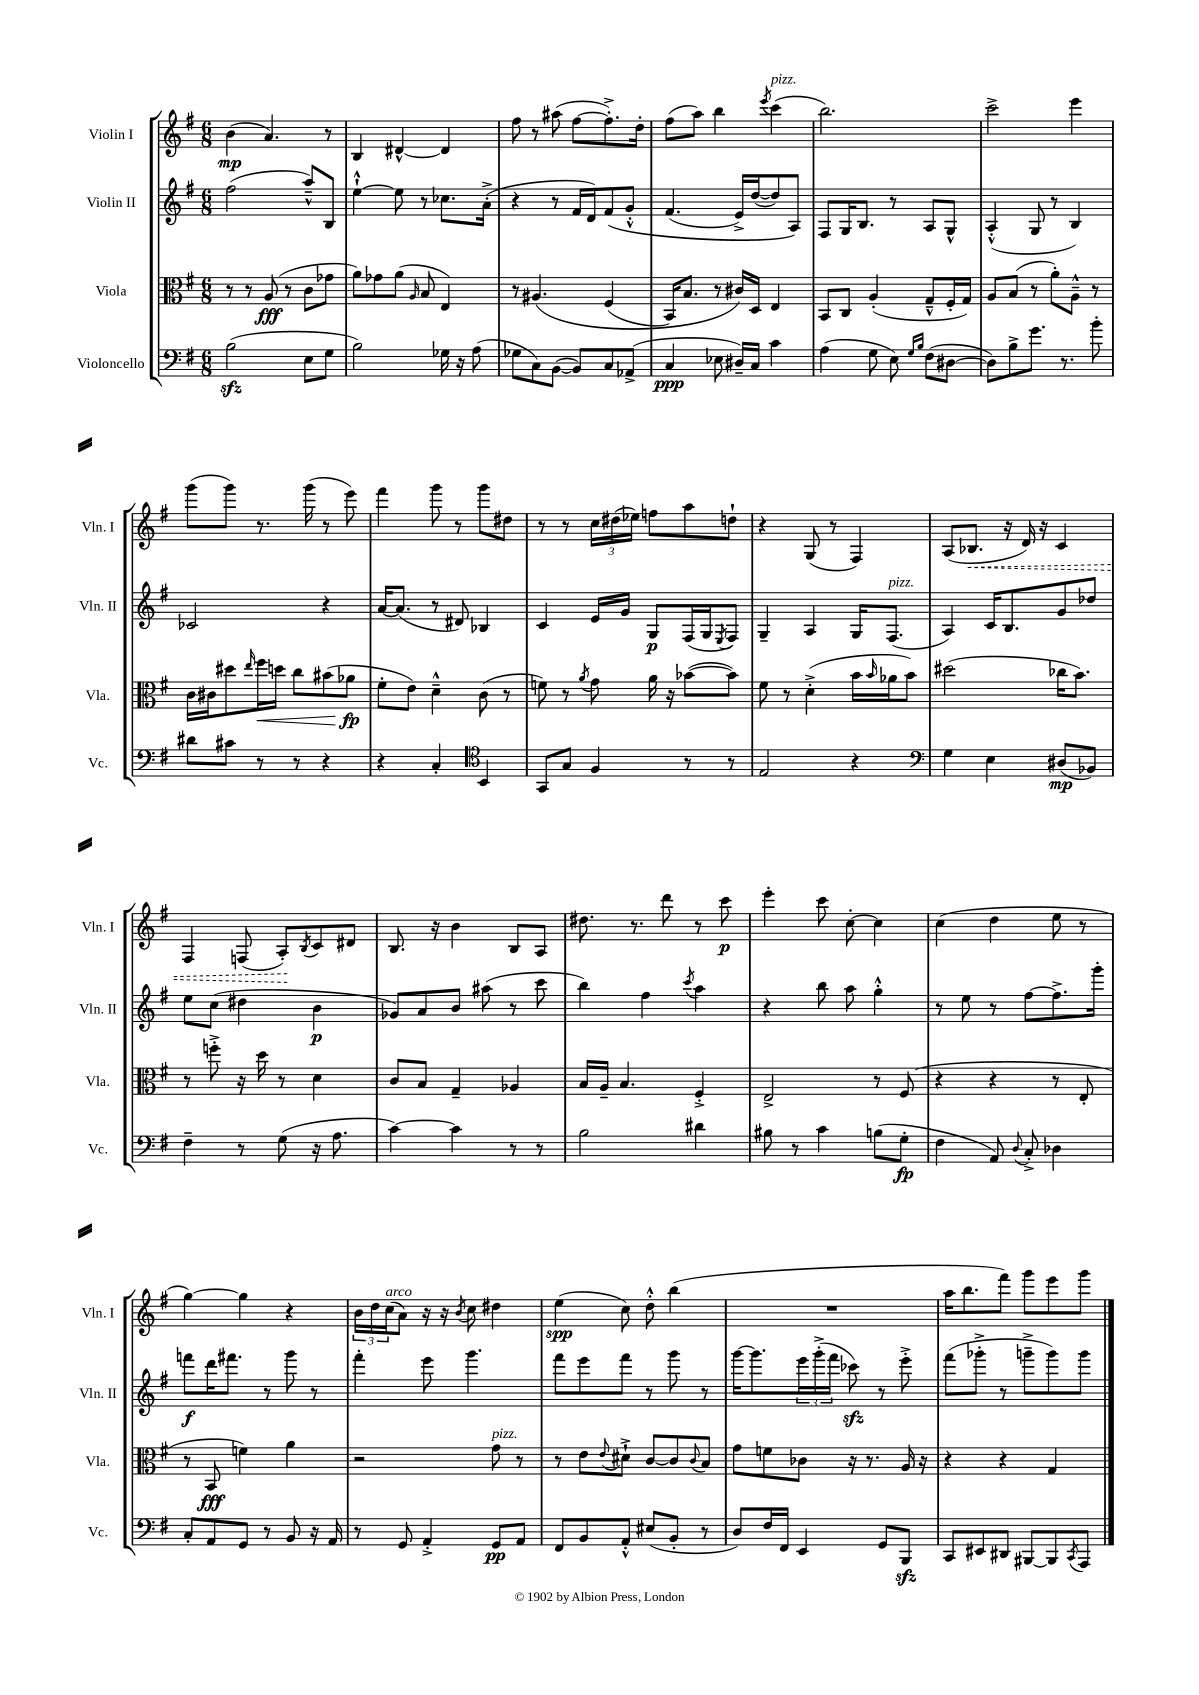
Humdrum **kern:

**kern	**dynam	**kern	**dynam	**kern	**dynam	**kern	**dynam
*part4	*part4	*part3	*part3	*part2	*part2	*part1	*part1
*staff4	*staff4	*staff3	*staff3	*staff2	*staff2	*staff1	*staff1
*I"Violoncello	*	*I"Viola	*	*I"Violin II	*	*I"Violin I	*
*I'Vc.	*	*I'Vla.	*	*I'Vln. II	*	*I'Vln. I	*
*clefF4	*	*clefC3	*	*clefG2	*	*clefG2	*
*k[f#]	*	*k[f#]	*	*k[f#]	*	*k[f#]	*
*M6/8	*	*M6/8	*	*M6/8	*	*M6/8	*
=1	=1	=1	=1	=1	=1	=1	=1
(2Bzz\	.	8r	.	(2ff#\	.	(4b\	mp
.	.	8r	.	.	.	.	.
.	.	(8A/	fff	.	.	4.a/)	.
.	.	8r	.	.	.	.	.
8E\L	.	8c\L	.	8aa~^^/L)	.	.	.
8G\J	.	8g-X\J	.	8B/J	.	8r	.
=2	=2	=2	=2	=2	=2	=2	=2
2B\)	.	8a\L)	.	[4ee`^^\	.	4B/	.
.	.	8g-X\	.	.	.	.	.
.	.	(8a\J	.	8ee\]	.	[4d#X^^/	.
.	.	16qqA/	.	.	.	.	.
.	.	8B/	.	8r	.	.	.
16G-X\	.	4E/)	.	8.cc-X\L	.	4d#/]	.
16r	.	.	.	.	.	.	.
(8A\	.	.	.	.	.	.	.
.	.	.	.	(16a'^\Jk	.	.	.
=3	=3	=3	=3	=3	=3	=3	=3
8G-X\L	.	8r	.	4r	.	8ff#\	.
8C\)	.	(4.A#X/	.	.	.	8r	.
([8BB\J	.	.	.	8r	.	(8aa#X\	.
8BB/L])	.	.	.	16f#/LL	.	[8ff#\L	.
.	.	.	.	16d/J)	.	.	.
8C/	.	(4F#/	.	(8f#/	.	8.ff#'^\])	.
(8AA-X^/J	.	.	.	8g'^^/J	.	.	.
.	.	.	.	.	.	16dd'\Jk	.
=4	=4	=4	=4	=4	=4	=4	=4
4C/	ppp	16BB/KL)	.	(4.f#/	.	(8ff#\L	.
.	.	8.B/J	.	.	.	.	.
.	.	.	.	.	.	8aa\J)	.
8E-X\	.	8r	.	.	.	4bb\	.
16D#X~/LL)	.	16c#X/LL)	.	16e^/LL)	.	.	.
16C/JJ	.	16D/JJ	.	([16dd/J	.	.	.
.	.	.	.	.	.	8qeee/	.
!	!	!	!	!	!	!LO:TX:a:i:t=pizz.	!
4c\	.	4E/	.	8dd/])	.	(4ccc\	.
.	.	.	.	8A/J)	.	.	.
=5	=5	=5	=5	=5	=5	=5	=5
(4A\	.	8BB/L	.	8F#/L	.	2.bb\)	.
.	.	8C/J	.	16G/K	.	.	.
.	.	.	.	8.B/J	.	.	.
8G\	.	(4A'/	.	.	.	.	.
8E\)	.	.	.	8r	.	.	.
16qqG/LL	.	.	.	.	.	.	.
16qqB/JJ	.	.	.	.	.	.	.
(8F#\L	.	8G~^^/L	.	8A/L	.	.	.
[8D#X\J	.	16F#'/L	.	8G^^/J	.	.	.
.	.	16G/JJ)	.	.	.	.	.
=6	=6	=6	=6	=6	=6	=6	=6
8D#\L])	.	8A/L	.	(4A'^^/	.	2ccc^\	.
8B^\	.	(8B/J	.	.	.	.	.
8.g\J	.	8r	.	8G/	.	.	.
.	.	8a'\L)	.	8r	.	.	.
8.r	.	.	.	.	.	.	.
.	.	8A~^^\J	.	4B/)	.	4eee\	.
8b'\	.	8r	.	.	.	.	.
!!LO:LB:g=z
=7	=7	=7	=7	=7	=7	=7	=7
8d#X\L	.	16c\LL	.	2c-X/	.	(8ggg\L	.
.	.	16c#X\J	.	.	.	.	.
8c#X\J	.	8dd#X\	.	.	.	8ggg\J)	.
.	.	16qqee/	.	.	.	.	.
!	!	!	!LO:HP:b	!	!	!	!
8r	.	16ff#\L	<	.	.	8.r	.
.	.	16ddn\JJ	.	.	.	.	.
8r	.	8cc\L	.	.	.	.	.
.	.	.	.	.	.	(16ggg\	.
4r	.	(8b#X\	.	4r	.	8r	.
.	.	8a-X\J	fp	.	.	8eee\)	.
.	.	.	[	.	.	.	.
=8	=8	=8	=8	=8	=8	=8	=8
4r	.	8f#'\L	.	[16a/KL	.	4fff#\	.
.	.	.	.	(8.a/J]	.	.	.
.	.	8e\J)	.	.	.	.	.
4C'/	.	4d~^^\	.	8r	.	8ggg\	.
.	.	.	.	8d#X/)	.	8r	.
*clefC4	*	*	*	*	*	*	*
4BB/	.	(8c\	.	4B-X/	.	8ggg\L	.
.	.	8r	.	.	.	8dd#X\J	.
=9	=9	=9	=9	=9	=9	=9	=9
8GG/L	.	8fn\)	.	4c/	.	8r	.
8G/J	.	8r	.	.	.	8r	.
.	.	8qa/	.	.	.	.	.
4F#/	.	8g\	.	16e/LL	.	24cc\LL	.
.	.	.	.	.	.	(24dd#X\	.
.	.	.	.	16g/JJ	.	.	.
.	.	.	.	.	.	24ee-X\JJ)	.
.	.	16a\	.	8G/L	p	8ffn\L	.
.	.	16r	.	.	.	.	.
8r	.	([8b-X\L	.	(16F#/L	.	8aa\	.
.	.	.	.	16G/J	.	.	.
.	.	.	.	8qE/	.	.	.
8r	.	8b-\J])	.	8F#/J)	.	8ddn`\J	.
=10	=10	=10	=10	=10	=10	=10	=10
2E/	.	8f#\	.	4G~/	.	4r	.
.	.	8r	.	.	.	.	.
.	.	(4d'^\	.	4A/	.	(8G/	.
.	.	.	.	.	.	8r	.
4r	.	16b\LL	.	16G/KL	.	4F#/)	.
.	.	16qqb/	.	.	.	.	.
!	!	!	!	!LO:TX:a:i:t=pizz.	!	!	!
.	.	16a-X\J	.	(8.F#/J	.	.	.
.	.	8b\J)	.	.	.	.	.
=11	=11	=11	=11	=11	=11	=11	=11
*clefF4	*	*	*	*	*	*	*
4G\	.	(2dd#X\	.	4A/)	.	(8A/L	.
!	!	!	!	!	!	!	!LO:HP:b
.	.	.	.	.	.	8.B-X/J	<
4E\	.	.	.	16c/KL	.	.	.
.	.	.	.	8.B/	.	16r	.
.	.	.	.	.	.	16d/)	.
.	.	.	.	.	.	16r	.
(8D#X/L	mp	16cc-X\KL	.	8g/	.	4c/	.
.	.	8.b\J)	.	.	.	.	.
8BB-X/J)	.	.	.	8dd-X/J	.	.	.
!!LO:LB:g=z
=12	=12	=12	=12	=12	=12	=12	=12
4F#~\	.	8r	.	8ee\L	.	4F#/	.
.	.	8ffn'^\	.	(8cc\J	.	.	.
8r	.	16r	.	4dd#X\	.	(8Fn/	.
.	.	16dd\	.	.	.	.	.
(8G\	.	8r	.	.	.	8A'/L)	.
.	.	.	.	.	.	8qB/	.
16r	.	4d\	.	4b\	p	8c/	[
8.A\	.	.	.	.	.	.	.
.	.	.	.	.	.	8d#X/J	.
=13	=13	=13	=13	=13	=13	=13	=13
[4c\)	.	8c/L	.	8g-X/L)	.	8.B/	.
.	.	8B/J	.	8a/	.	.	.
.	.	.	.	.	.	16r	.
4c\]	.	4G~/	.	8b/J	.	4b\	.
.	.	.	.	(8aa#X\	.	.	.
8r	.	4A-X/	.	8r	.	8B/L	.
8r	.	.	.	8ccc\	.	8A/J	.
=14	=14	=14	=14	=14	=14	=14	=14
2B\	.	16B/LL	.	4bb\)	.	8.dd#X\	.
.	.	16A~/JJ	.	.	.	.	.
.	.	4.B/	.	.	.	.	.
.	.	.	.	.	.	8.r	.
.	.	.	.	4ff#\	.	.	.
.	.	.	.	.	.	8ddd\	.
.	.	.	.	8qccc/	.	.	.
4d#X\	.	4F#'^/	.	4aa\	.	8r	.
.	.	.	.	.	.	8ccc\	p
=15	=15	=15	=15	=15	=15	=15	=15
8B#X\	.	2E^/	.	4r	.	4eee'\	.
8r	.	.	.	.	.	.	.
4c\	.	.	.	8bb\	.	8ccc\	.
.	.	.	.	8aa\	.	[8cc'\	.
(8Bn\L	.	8r	.	4gg'^^\	.	4cc\]	.
8G'\J	fp	(8F#/	.	.	.	.	.
=16	=16	=16	=16	=16	=16	=16	=16
4F#\	.	4r	.	8r	.	(4cc\	.
.	.	.	.	8ee\	.	.	.
8AA/)	.	4r	.	8r	.	4dd\	.
8qqD/	.	.	.	.	.	.	.
8C'^/	.	.	.	[8ff#\L	.	.	.
4D-X\	.	8r	.	8.ff#^\]	.	8ee\	.
.	.	8E'/	.	.	.	8r	.
.	.	.	.	16ggg'\Jk	.	.	.
!!LO:LB:g=z
=17	=17	=17	=17	=17	=17	=17	=17
8C'/L	.	8r	.	8fffn\L	f	[4gg\)	.
8AA/	.	8BB/	fff	16ddd\K	.	.	.
.	.	.	.	8.fff#X\J	.	.	.
8GG/J	.	4fn\)	.	.	.	4gg\]	.
8r	.	.	.	8r	.	.	.
8BB/	.	4a\	.	8ggg\	.	4r	.
16r	.	.	.	8r	.	.	.
16AA/	.	.	.	.	.	.	.
=18	=18	=18	=18	=18	=18	=18	=18
8r	.	2r	.	4fff#'\	.	24b\LL	.
.	.	.	.	.	.	24dd\	.
!	!	!	!	!	!	!LO:TX:a:i:t=arco	!
.	.	.	.	.	.	(24cc\J	.
8GG/	.	.	.	.	.	8a\J)	.
4AA'^/	.	.	.	8eee\	.	16r	.
.	.	.	.	.	.	16r	.
.	.	.	.	.	.	8qb/	.
.	.	.	.	4.ggg\	.	8cc\	.
!	!	!LO:TX:a:i:t=pizz.	!	!	!	!	!
8GG/L	pp	8g\	.	.	.	4dd#X\	.
8AA/J	.	8r	.	.	.	.	.
=19	=19	=19	=19	=19	=19	=19	=19
8FF#/L	.	8r	.	8fff#\L	.	(4ee\	spp
8BB/	.	8e\L	.	8eee\	.	.	.
.	.	8qqe/	.	.	.	.	.
8AA'^^/J	.	8d#X`^\J	.	8fff#\J	.	8cc\)	.
(8E#X/L	.	[8c/L	.	8r	.	8dd'^^\	.
8BB'/J	.	8c/]	.	8ggg\	.	(4bb\	.
.	.	8qqc/	.	.	.	.	.
8r	.	8B/J	.	8r	.	.	.
=20	=20	=20	=20	=20	=20	=20	=20
8D/L)	.	8g\L	.	[16ggg\KL	.	2.r	.
.	.	.	.	8.ggg\]	.	.	.
16F#/L	.	8fn\	.	.	.	.	.
16FF#/JJ	.	.	.	.	.	.	.
4EE/	.	8c-X\J	.	24eee\L	.	.	.
.	.	.	.	(24ggg'^\	.	.	.
.	.	.	.	24fff#\JJ	.	.	.
.	.	16r	.	8ccc-Xzz\)	.	.	.
.	.	8.r	.	.	.	.	.
8GG/L	.	.	.	8r	.	.	.
8BBBzz/J	.	16A/	.	8eee'^\	.	.	.
.	.	16r	.	.	.	.	.
=21	=21	=21	=21	=21	=21	=21	=21
8CC/L	.	4r	.	(8fff#\L	.	16aa\KL	.
.	.	.	.	.	.	8.bb\	.
8EE#X/	.	.	.	8ggg-X'^\J	.	.	.
8DD#X/J	.	4r	.	8r	.	8fff#\J)	.
[8BBB#X/L	.	.	.	8gggn~^\L	.	8ggg\L	.
8BBB#/]	.	4G/	.	8ggg\)	.	8eee\	.
8qCC/	.	.	.	.	.	.	.
8AAA/J	.	.	.	8ggg\J	.	8ggg\J	.
==	==	==	==	==	==	==	==
*-	*-	*-	*-	*-	*-	*-	*-
